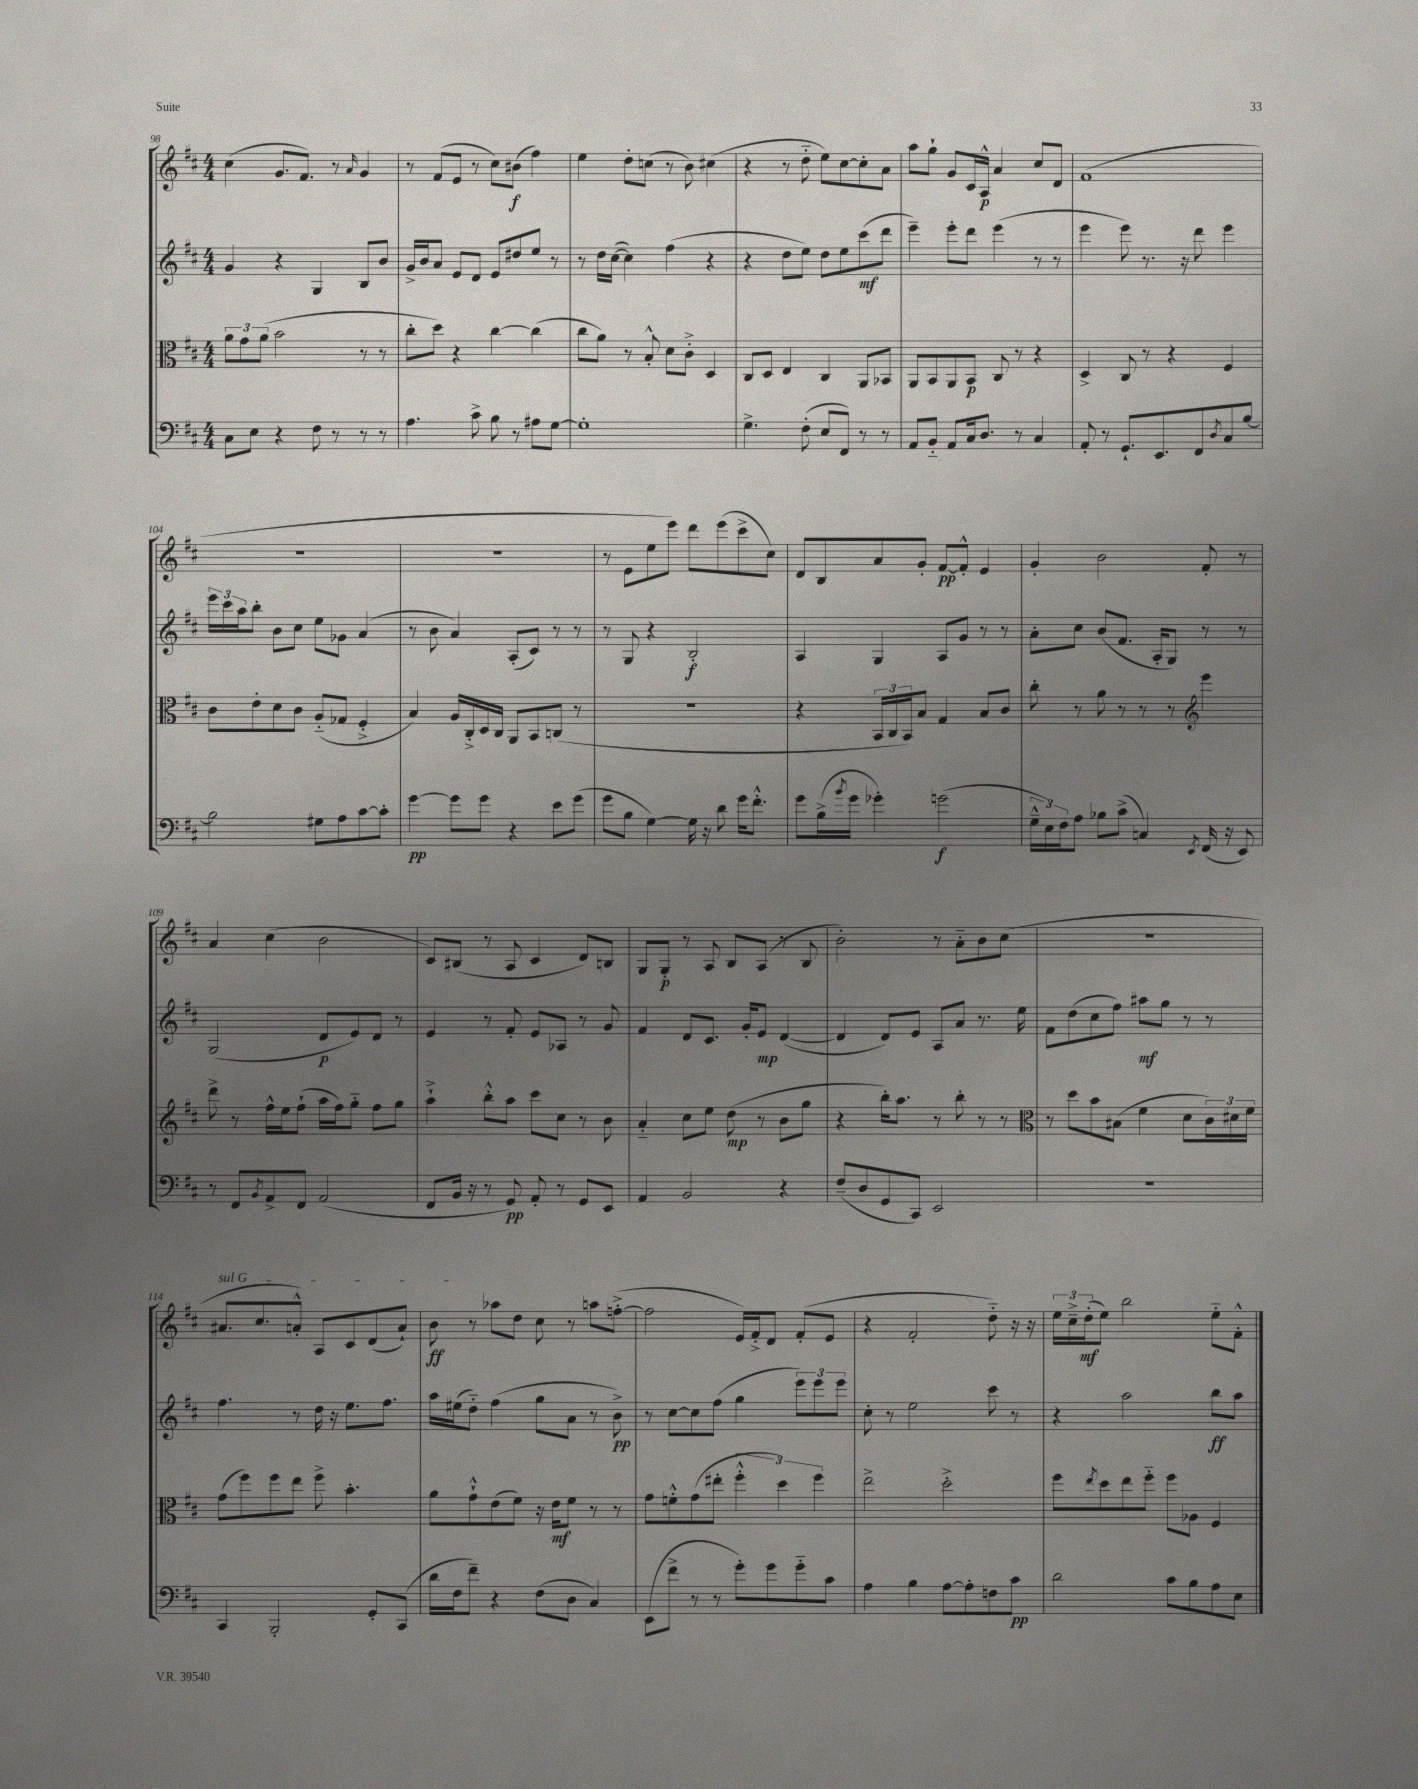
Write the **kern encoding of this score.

**kern	**dynam	**kern	**dynam	**kern	**dynam	**kern	**dynam
*part4	*part4	*part3	*part3	*part2	*part2	*part1	*part1
*staff4	*staff4	*staff3	*staff3	*staff2	*staff2	*staff1	*staff1
*clefF4	*	*clefC3	*	*clefG2	*	*clefG2	*
*k[f#c#]	*	*k[f#c#]	*	*k[f#c#]	*	*k[f#c#]	*
*M4/4	*	*M4/4	*	*M4/4	*	*M4/4	*
=98	=98	=98	=98	=98	=98	=98	=98
8C#\L	.	12a\L	.	4g/	.	(4cc#\	.
.	.	12g\	.	.	.	.	.
8E\J	.	.	.	.	.	.	.
.	.	(12a\J	.	.	.	.	.
4r	.	2b\	.	4r	.	8.g/L	.
.	.	.	.	.	.	8.f#/J)	.
8F#\	.	.	.	4G/	.	.	.
8r	.	.	.	.	.	8r	.
.	.	.	.	.	.	16qqa/	.
8r	.	8r	.	8B/L	.	4g/	.
8r	.	8r	.	8b/J	.	.	.
=99	=99	=99	=99	=99	=99	=99	=99
4.A\	.	8cc#'\L	.	16g^/LL	.	8r	.
.	.	.	.	16b/J	.	.	.
.	.	8dd\J)	.	8a/J	.	(8f#/L	.
.	.	4r	.	8e/L	.	8e/J	.
8c#^\	.	.	.	8d/J	.	8r	.
8B\	.	[4cc#\	.	8e/L	.	8cc#\L)	.
8r	.	.	.	8dd#X/	.	(8b#X\J	f
8A#X\L	.	(4cc#\]	.	8ee/J	.	4ff#\)	.
[8G\J	.	.	.	8r	.	.	.
=100	=100	=100	=100	=100	=100	=100	=100
1G']	.	8cc#\L	.	8r	.	4ee\	.
.	.	8a\J)	.	16dd\LL	.	.	.
.	.	.	.	([16cc#\JJ	.	.	.
.	.	8r	.	4cc#\])	.	8dd'\L	.
.	.	8B'^^/	.	.	.	(8ccn\J	.
.	.	8d\L	.	(4ff#\	.	8r	.
.	.	8c#'^\J	.	.	.	8b\)	.
.	.	4D/	.	4r	.	(4cc#X\	.
=101	=101	=101	=101	=101	=101	=101	=101
4.G^\	.	8C#/L	.	4r	.	4r	.
.	.	8D/J	.	.	.	.	.
.	.	4E/	.	8dd\L	.	8r	.
(8F#'\	.	.	.	8ee\J)	.	8dd\	.
8E/L	.	4C#/	.	8dd\L	.	8ee\L)	.
8FF#/J)	.	.	.	8ee\	.	[8cc#\	.
8r	.	8AA/L	.	(8ccc#\	mf	8cc#'\]	.
8r	.	8BB-X/J	.	8ddd\J	.	8a\J	.
=102	=102	=102	=102	=102	=102	=102	=102
8AA/L	.	8AA/L	.	4eee~\)	.	8aa\L	.
8BB/J	.	8BB/	.	.	.	8gg`\J	.
8AA/L	.	8AA/	.	8eee'\L	.	8g/L	.
16C#/k	.	8BB/J	p	8ddd\J	.	16c#/L	.
8.D/J	.	.	.	.	.	16A^^/JJ	p
.	.	8C#/	.	(4eee\	.	4a/	.
8r	.	8r	.	.	.	.	.
4C#/	.	4r	.	8r	.	8cc#/L	.
.	.	.	.	8r	.	8d/J	.
=103	=103	=103	=103	=103	=103	=103	=103
8AA'/	.	4D^/	.	4eee\	.	(1f#	.
8r	.	.	.	.	.	.	.
8.GG`/L	.	8C#/	.	8eee\)	.	.	.
.	.	8r	.	8.r	.	.	.
8.EE/	.	.	.	.	.	.	.
.	.	4r	.	.	.	.	.
.	.	.	.	16r	.	.	.
8FF#/	.	.	.	8ddd\	.	.	.
8qD/	.	.	.	.	.	.	.
8C#/	.	4F#/	.	4eee\	.	.	.
[8B/J	.	.	.	.	.	.	.
!!LO:LB:g=z
=104	=104	=104	=104	=104	=104	=104	=104
2B\]	.	8c#\L	.	24eee\LL	.	1r	.
.	.	.	.	24ccc#\	.	.	.
.	.	.	.	24aa\J	.	.	.
.	.	8e'\	.	8bb'\J	.	.	.
.	.	8d\	.	8b\L	.	.	.
.	.	8c#\J	.	8cc#\J	.	.	.
8G#X\L	.	(8A/L	.	8ee\L	.	.	.
8A\	.	8G-X/J	.	8g-X\J	.	.	.
[8c#\	.	4F#'^/	.	(4a/	.	.	.
8c#'\J]	.	.	.	.	.	.	.
=105	=105	=105	=105	=105	=105	=105	=105
[4g\	pp	4B/)	.	8r	.	1r	.
.	.	.	.	8b\	.	.	.
8g\L]	.	16A/LL	.	4a/)	.	.	.
.	.	16C#'^/	.	.	.	.	.
8g\J	.	16D/	.	.	.	.	.
.	.	16C#/JJ	.	.	.	.	.
4r	.	8AA/L	.	(8A'/L	.	.	.
.	.	8BB/	.	8c#/J)	.	.	.
8e\L	.	(8Cn/J	.	8r	.	.	.
(8g\J	.	8r	.	8r	.	.	.
=106	=106	=106	=106	=106	=106	=106	=106
8g\L	.	1r	.	8r	.	8r	.
8B\J	.	.	.	8G/	.	8e\L	.
[4G\)	.	.	.	4r	.	8ee\	.
.	.	.	.	.	.	8eee\J)	.
16G\]	.	.	.	2B'/	f	8ddd\L	.
16r	.	.	.	.	.	.	.
8d\	.	.	.	.	.	(8eee\	.
16g\KL	.	.	.	.	.	8ccc#^\	.
8.f#'^^\J	.	.	.	.	.	.	.
.	.	.	.	.	.	8cc#\J)	.
=107	=107	=107	=107	=107	=107	=107	=107
8g\L	.	4r	.	4A/	.	8d/L	.
(16B^\L	.	.	.	.	.	8B/	.
8qb/	.	.	.	.	.	.	.
16g\JJ	.	.	.	.	.	.	.
4g-X'\)	.	24BB/LL	.	4G/	.	8a/	.
.	.	24C#/	.	.	.	.	.
.	.	24BB/J)	.	.	.	.	.
.	.	8B/J	.	.	.	8g'/J	.
(2gn\	f	4G/	.	8A/L	.	[8f#/L	pp
.	.	.	.	8g/J	.	8f#'^^/J]	.
.	.	8B/L	.	8r	.	4e/	.
.	.	8c#/J	.	8r	.	.	.
=108	=108	=108	=108	=108	=108	=108	=108
24G~^^\LL	.	8cc#'\	.	8a'\L	.	4g'/	.
24E\)	.	.	.	.	.	.	.
24F#\J	.	.	.	.	.	.	.
8A\J	.	8r	.	8cc#\J	.	.	.
8B-X\L	.	8a\	.	(8b/L	.	2b\	.
(8c#^\J	.	8r	.	8.f#/J	.	.	.
4Cn/)	.	8r	.	.	.	.	.
.	.	.	.	16A'/KL	.	.	.
.	.	8r	.	8G/J)	.	.	.
8qEE/	.	.	.	.	.	.	.
*	*	*clefG2	*	*	*	*	*
(16FF#/	.	4eee\	.	8r	.	8f#'/	.
16r	.	.	.	.	.	.	.
8EE/)	.	.	.	8r	.	8r	.
!!LO:LB:g=z
=109	=109	=109	=109	=109	=109	=109	=109
8r	.	8ddd^\	.	(2G/	.	4a/	.
8FF#/L	.	8r	.	.	.	.	.
8qBB/	.	.	.	.	.	.	.
8AA^/	.	16ff#^^\LL	.	.	.	(4cc#\	.
.	.	16ee\J	.	.	.	.	.
8FF#/J	.	(8ff#`\J	.	.	.	.	.
(2AA/	.	16aa\LL	.	8d/L	p	2b\	.
.	.	16ff#\J)	.	.	.	.	.
.	.	8gg\J	.	8e/)	.	.	.
.	.	8ff#\L	.	8d/J	.	.	.
.	.	8gg\J	.	8r	.	.	.
=110	=110	=110	=110	=110	=110	=110	=110
8FF#/L	.	4aa`^\	.	4e/	.	8c#/L)	.
16BB/Jk	.	.	.	.	.	(8B#X/J	.
16r	.	.	.	.	.	.	.
8r	.	8bb'^^\L	.	8r	.	8r	.
8GG/)	pp	8aa\J	.	8f#'/	.	8A/	.
8AA'/	.	8ccc#\L	.	8e/L	.	4c#/	.
8r	.	8cc#\J	.	8A-X/J	.	.	.
8GG/L	.	8r	.	8r	.	8d/L)	.
8EE/J	.	8b\	.	8g/	.	8Bn/J	.
=111	=111	=111	=111	=111	=111	=111	=111
4AA/	.	4a/	.	4f#/	.	8G/L	.
.	.	.	.	.	.	8G'/J	p
2BB/	.	8cc#\L	.	8d/L	.	8r	.
.	.	8ee\J	.	8.c#/J	.	8A/	.
.	.	(8dd\	mp	.	.	8B/L	.
.	.	.	.	16g'/KL	.	.	.
.	.	8r	.	8e/J	mp	(8A/J	.
4r	.	8b\L	.	([4d/	.	8r	.
.	.	8gg\J	.	.	.	8B/	.
=112	=112	=112	=112	=112	=112	=112	=112
(8F#~/L	.	4r	.	4d/]	.	2b'\)	.
8D/	.	.	.	.	.	.	.
8GG/	.	16bb'\KL)	.	8d/L)	.	.	.
.	.	8.aa\J	.	.	.	.	.
8CC#/J)	.	.	.	8e/J	.	.	.
2EE/	.	8r	.	8A/L	.	8r	.
.	.	8bb'\	.	8a/J	.	8a\L	.
.	.	8r	.	8.r	.	8b\	.
.	.	8r	.	.	.	(8cc#\J	.
.	.	.	.	16ee\	.	.	.
=113	=113	=113	=113	=113	=113	=113	=113
*	*	*clefC3	*	*	*	*	*
1r	.	8r	.	8f#\L	.	1r	.
.	.	8dd\L	.	(8dd\	.	.	.
.	.	8b\	.	8cc#\	.	.	.
.	.	(8B#X\J	.	8ff#\J)	.	.	.
.	.	4f#\	.	8aa#X\L	mf	.	.
.	.	.	.	8gg\J	.	.	.
.	.	8d\L	.	8r	.	.	.
.	.	24c#\L)	.	8r	.	.	.
.	.	24d#X\	.	.	.	.	.
.	.	24f#\JJ	.	.	.	.	.
!!LO:LB:g=z
=114	=114	=114	=114	=114	=114	=114	=114
!	!	!	!	!	!	!LO:TX:a:i:t=sul G	!
4CC#/	.	(8g\L	.	4.ff#\	.	8.a#X/L	.
.	.	8ff#\)	.	.	.	.	.
.	.	.	.	.	.	8.cc#/	.
2BBB'/	.	8ff#\	.	.	.	.	.
.	.	8ee\J	.	8r	.	8an'^^/J)	.
.	.	8ff#^\	.	16dd\	.	8A/L	.
.	.	.	.	16r	.	.	.
.	.	4.b'\	.	8.ee\L	.	8c#/	.
8GG'/L	.	.	.	.	.	(8d/	.
.	.	.	.	8.ff#\J	.	.	.
(8CC#/J	.	.	.	.	.	8a`/J)	.
=115	=115	=115	=115	=115	=115	=115	=115
16d\LL	.	8a\L	.	16aa\LL	.	8b\	ff
16F#\J	.	.	.	(16ee#X\J	.	.	.
8f#~\J)	.	8g`^^\	.	8dd\J)	.	8r	.
4r	.	(8e\	.	(4ff#\	.	8aa-X\L	.
.	.	8f#\J)	.	.	.	8dd\J	.
(8F#\L	.	16r	.	8gg\L	.	8cc#\	.
.	.	16e\KL	mf	.	.	.	.
8D\J	.	8f#\J	.	8a\J	.	8r	.
4C#/)	.	8r	.	8r	.	8aan\L	.
.	.	8r	.	8b^\)	pp	([8ffn'^\J	.
=116	=116	=116	=116	=116	=116	=116	=116
(8EE\L	.	8g\L	.	8r	.	2ff\]	.
8f#^\J	.	8fn'^^\	.	[8cc#\L	.	.	.
8r	.	(8g\	.	8cc#\]	.	.	.
8r	.	8ee#X'\J	.	(8ff#\J	.	.	.
8g'\L)	.	6ff#'^^\	.	4gg\	.	16e/LL)	.
.	.	.	.	.	.	16f#'^/J	.
8g\	.	.	.	.	.	8d/J	.
.	.	6dd\)	.	.	.	.	.
8g\	.	.	.	12eee\L)	.	(8f#'/L	.
.	.	6ff#\	.	12eee\	.	.	.
8c#\J	.	.	.	.	.	8e/J	.
.	.	.	.	12eee\J	.	.	.
=117	=117	=117	=117	=117	=117	=117	=117
4A\	.	2ee^\	.	8cc#'\	.	4r	.
.	.	.	.	8r	.	.	.
4B\	.	.	.	2ee\	.	2f#'/	.
[8A\L	.	2dd'^\	.	.	.	.	.
8A'\]	.	.	.	.	.	.	.
8Fn\	.	.	.	8ccc#\	.	8dd\)	.
8c#\J	pp	.	.	8r	.	16r	.
.	.	.	.	.	.	16r	.
=118	=118	=118	=118	=118	=118	=118	=118
2d\	.	8ff#\L	.	4r	.	24ee\LL	.
.	.	.	.	.	.	24cc#~^\	.
.	.	.	.	.	.	(24dd'\J	mf
.	.	8qee/	.	.	.	.	.
.	.	8dd\	.	.	.	8ee\J)	.
.	.	8ee\	.	2aa\	.	2bb\	.
.	.	8ff#\J	.	.	.	.	.
8c#\L	.	8ff#\L	.	.	.	.	.
8B\	.	8A-X\J	.	.	.	.	.
8A\	.	4F#/	.	8bb\L	ff	8ee\L	.
8E\J	.	.	.	8aa\J	.	8f#'^^\J	.
==	==	==	==	==	==	==	==
*-	*-	*-	*-	*-	*-	*-	*-
